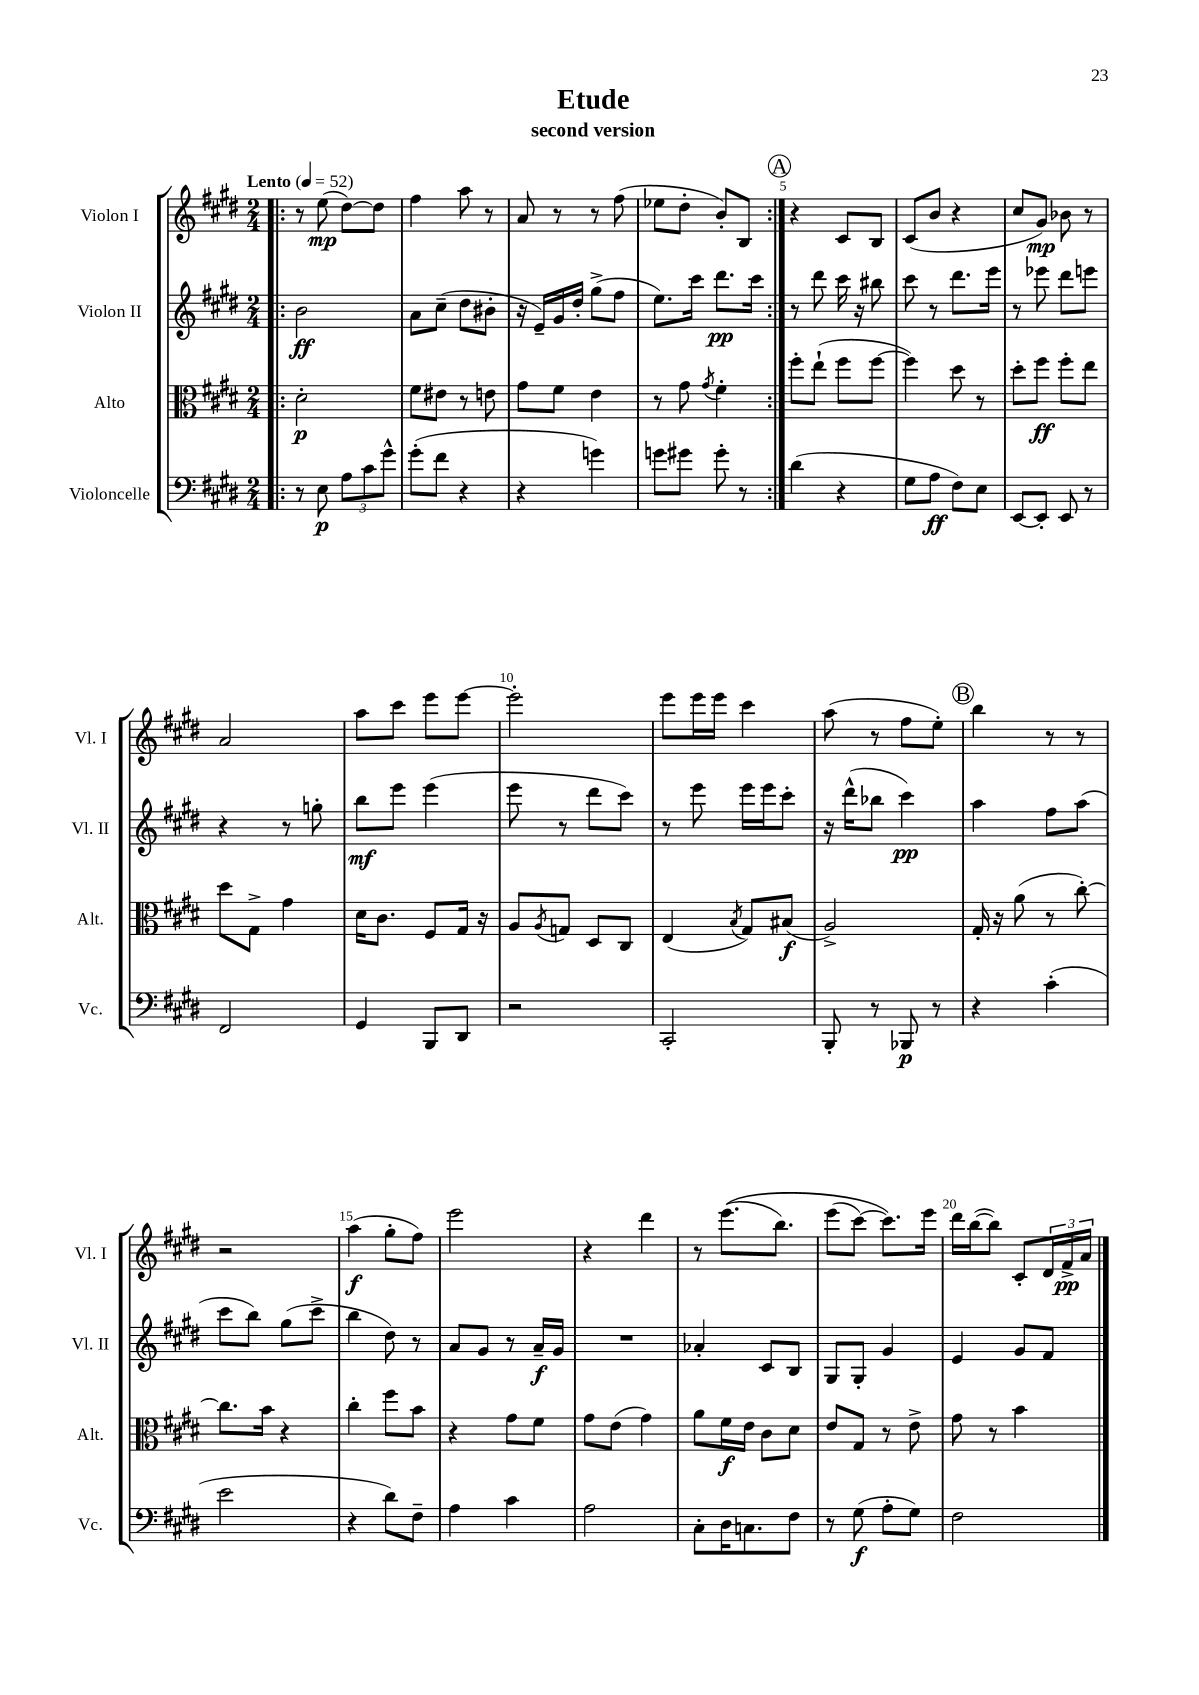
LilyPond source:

\header { title = "Etude" subtitle = "second version" }
<<
\new StaffGroup <<
\new Staff = "s0" \with { instrumentName = "Violon I" shortInstrumentName = "Vl. I" } {
    \clef treble \key e \major \numericTimeSignature \time 2/4 \tempo "Lento" 4 = 52
    \repeat volta 2 { \bar ".|:" r8 e''8\mp( dis''8~) dis''8 |
    fis''4 a''8 r8 |
    a'8 r8 r8 fis''8( |
    ees''8 dis''8-. b'8-.) b8 | }
    \mark \markup { \circle "A" } r4 cis'8 b8 |
    cis'8( b'8 r4 |
    cis''8 gis'8\mp) bes'8 r8 |
    a'2 |
    a''8 cis'''8 e'''8 e'''8~ |
    e'''2-. |
    e'''8 e'''16 e'''16 cis'''4 |
    a''8( r8 fis''8 e''8-.) |
    \mark \markup { \circle "B" } b''4 r8 r8 |
    r2 |
    a''4\f( gis''8-. fis''8) |
    e'''2 |
    r4 dis'''4 |
    r8 e'''8.(\( b''8.) |
    e'''8( cis'''8~) cis'''8.\) e'''16 |
    dis'''16 b''16~( b''8) cis'8-. \tuplet 3/2 { dis'16 fis'16->\pp a'16 } \bar "|." |
}
\new Staff = "s1" \with { instrumentName = "Violon II" shortInstrumentName = "Vl. II" } {
    \clef treble \key e \major \numericTimeSignature \time 2/4
    \repeat volta 2 { \bar ".|:" b'2\ff |
    a'8 cis''8--( dis''8 bis'8-. |
    r16 e'16--) gis'16 dis''16-. gis''8->( fis''8 |
    e''8.) cis'''16 dis'''8.\pp cis'''16 | }
    \mark \markup { \circle "A" } r8 dis'''8 cis'''16 r16 bis''8 |
    cis'''8 r8 dis'''8. e'''16 |
    r8 ees'''8 dis'''8 e'''8 |
    r4 r8 g''8-. |
    b''8\mf e'''8 e'''4( |
    e'''8 r8 dis'''8 cis'''8) |
    r8 e'''8 e'''16 e'''16 cis'''8-. |
    r16 dis'''16-^( bes''8 cis'''4\pp) |
    \mark \markup { \circle "B" } a''4 fis''8 a''8( |
    cis'''8 b''8) gis''8( cis'''8-> |
    b''4 dis''8) r8 |
    a'8 gis'8 r8 a'16--\f gis'16 |
    R2 |
    aes'4-. cis'8 b8 |
    gis8 gis8-. gis'4 |
    e'4 gis'8 fis'8 \bar "|." |
}
\new Staff = "s2" \with { instrumentName = "Alto" shortInstrumentName = "Alt." } {
    \clef alto \key e \major \numericTimeSignature \time 2/4
    \repeat volta 2 { \bar ".|:" dis'2-.\p |
    fis'8 eis'8 r8 e'8 |
    gis'8 fis'8 e'4 |
    r8 gis'8 \acciaccatura { gis'8 } fis'4-. | }
    \mark \markup { \circle "A" } fis''8-. e''8-!( fis''8 fis''8~ |
    fis''4) dis''8 r8 |
    dis''8-. fis''8\ff fis''8-. e''8 |
    dis''8 gis8-> gis'4 |
    dis'16 cis'8. fis8 gis16 r16 |
    a8 \acciaccatura { a8 } g8 dis8 cis8 |
    e4( \acciaccatura { b8 } gis8) bis8\f( |
    a2->) |
    \mark \markup { \circle "B" } gis16-. r16 a'8( r8 cis''8~-.) |
    cis''8. b'16 r4 |
    cis''4-. fis''8 b'8 |
    r4 gis'8 fis'8 |
    gis'8 e'8( gis'4) |
    a'8 fis'16\f e'16 cis'8 dis'8 |
    e'8 gis8 r8 e'8-> |
    gis'8 r8 b'4 \bar "|." |
}
\new Staff = "s3" \with { instrumentName = "Violoncelle" shortInstrumentName = "Vc." } {
    \clef bass \key e \major \numericTimeSignature \time 2/4
    \repeat volta 2 { \bar ".|:" r8 e8\p \tuplet 3/2 { a8 cis'8 gis'8-^ } |
    gis'8-.( fis'8 r4 |
    r4 g'4) |
    g'8 gis'8 gis'8-. r8 | }
    \mark \markup { \circle "A" } dis'4( r4 |
    gis8 a8\ff fis8) e8 |
    e,8~ e,8-. e,8 r8 |
    fis,2 |
    gis,4 b,,8 dis,8 |
    r2 |
    cis,2-. |
    b,,8-. r8 bes,,8\p r8 |
    \mark \markup { \circle "B" } r4 cis'4-.( |
    e'2 |
    r4 dis'8) fis8-- |
    a4 cis'4 |
    a2 |
    cis8-. dis16 c8. fis8 |
    r8 gis8\f( a8-. gis8) |
    fis2 \bar "|." |
}
>>
>>
\layout { \context { \Score \override BarNumber.break-visibility = ##(#f #t #t) barNumberVisibility = #(every-nth-bar-number-visible 5) } }
